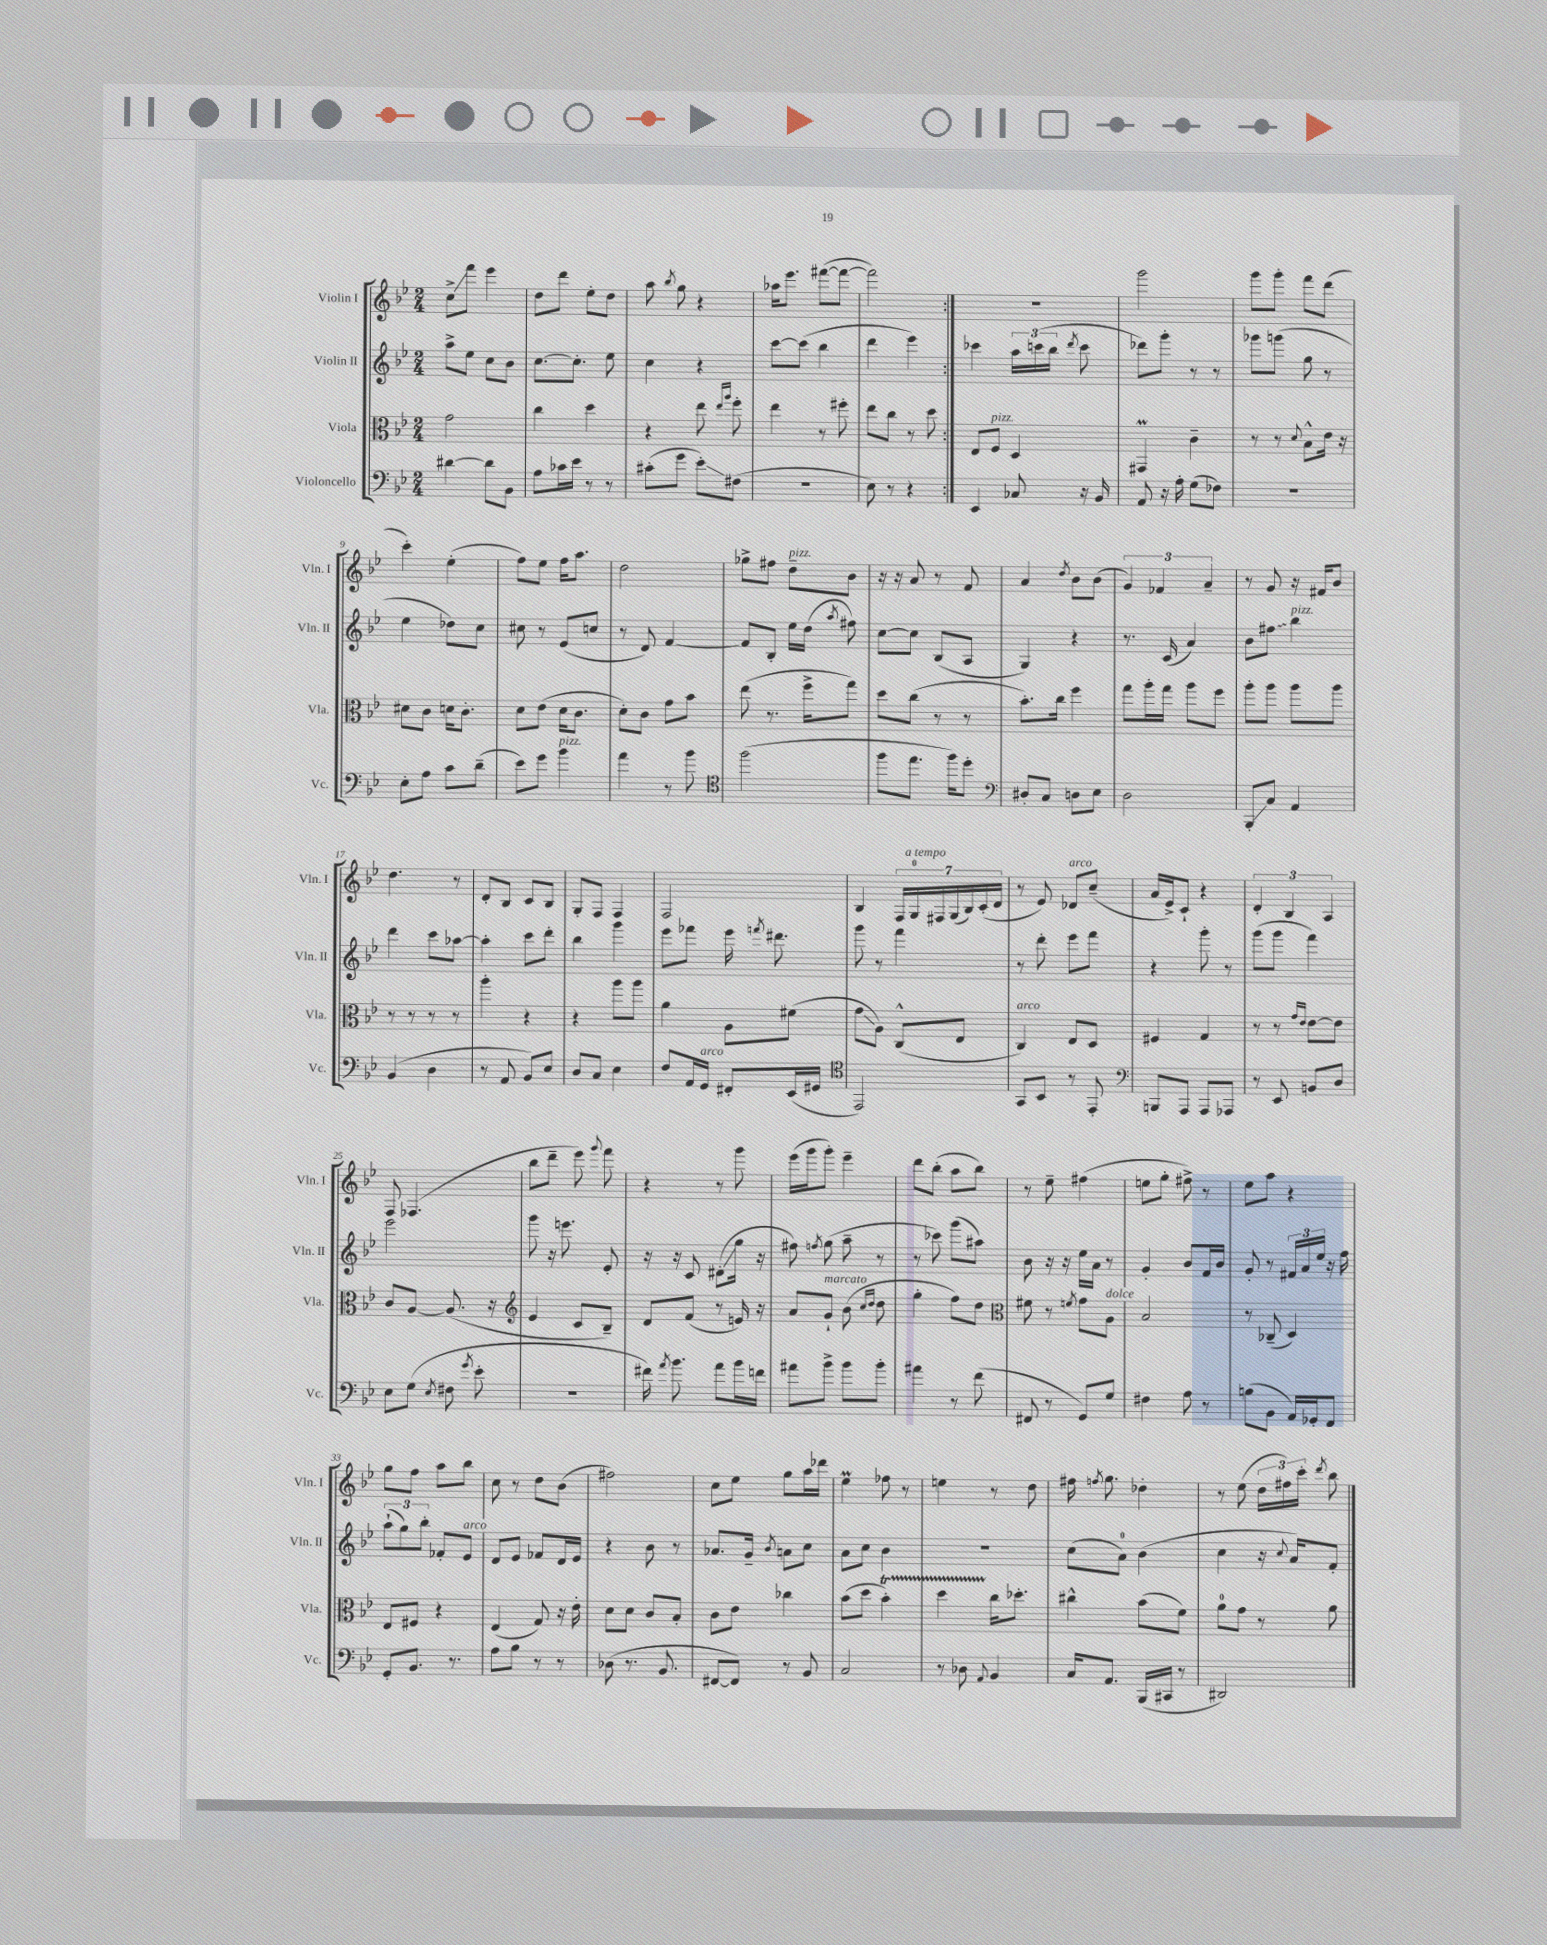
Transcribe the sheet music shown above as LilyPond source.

<<
\new StaffGroup <<
\new Staff = "s0" \with { instrumentName = "Violin I" shortInstrumentName = "Vln. I" } {
    \clef treble \key bes \major \numericTimeSignature \time 2/4
    \autoBeamOff \repeat volta 2 { c''8[->\glissando f'''8] ees'''4 |
    d''8[ d'''8] ees''8[-. d''8] |
    a''8 \acciaccatura { bes''8 } g''8 r4 |
    aes''16[ ees'''8.] fis'''8[~( fis'''8]~ |
    fis'''2) | }
    R2 |
    g'''2 |
    g'''8[ g'''8]-. f'''8[ d'''8]( |
    c'''4-.) ees''4-.( |
    f''8[) ees''8] f''16[ a''8.] |
    d''2 |
    ges''8[-> fis''8] d''8[--^\markup { \italic "pizz." } bes'8] |
    r16 r16 a'8 r8 f'8 |
    a'4 \acciaccatura { d''8 } bes'8[ bes'8]( |
    \tuplet 3/2 { g'4) fes'4 a'4-- } |
    r8 g'8 r16 fis'16[ bes'8] |
    d''4. r8 |
    d'8[-. bes8] c'8[ bes8] |
    g8[-. f8] f4 |
    f2 |
    bes4 \tuplet 7/4 { f16[ g16-0^\markup { \italic "a tempo" } fis16 g16( bes16) c'16-.( d'16] } |
    r8 ees'8) des'8[^\markup { \italic "arco" } c''8]--( |
    a'16[ ees'16->) c'8]-! r4 |
    \tuplet 3/2 { d'4-. bes4 a4 } |
    f8 fes4.( |
    bes''8[ d'''8]-- ees'''8) \appoggiatura { g'''8 } f'''8 |
    r4 r8 g'''8 |
    ees'''16[( g'''16 g'''8]-.) ees'''4-- |
    d'''8[ bes''8]-.( a''8[ bes''8]) |
    r8 ees''8-- fis''4( |
    e''8[ g''8]-. fis''8->) r8 |
    ees''8[ a''8] r4 |
    g''8[ f''8] a''8[ bes''8] |
    c''8 r8 d''8[ bes'8]( |
    fis''2) |
    c''8[ ees''8] g''8[ a''16 des'''16] |
    ees''4\prall fes''8 r8 |
    e''4 r8 d''8 |
    fis''16 \acciaccatura { f''8 } g''8. des''4-. |
    r8 ees''8( \tuplet 3/2 { d''16[ fis''16) c'''16]-. } \acciaccatura { d'''8 } bes''8 \bar "|." |
}
\new Staff = "s1" \with { instrumentName = "Violin II" shortInstrumentName = "Vln. II" } {
    \clef treble \key bes \major \numericTimeSignature \time 2/4
    \autoBeamOff \repeat volta 2 { a''8[-> ees''8] c''8[ bes'8] |
    c''8.[~ c''8.]-. ees''8 |
    c''4 r4 |
    c'''8[~ c'''8]( bes''4 |
    d'''4 ees'''4) | }
    ces'''4 \tuplet 3/2 { a''16[ c'''16( bes''16] } \acciaccatura { d'''8 } c'''8 |
    des'''8[) g'''8]-. r8 r8 |
    ges'''8[ g'''8]( g''8 r8 |
    ees''4 des''8[) c''8] |
    cis''8 r8 ees'8[( c''8] |
    r8 d'8) f'4~ |
    f'8[ bes8]-. ees''16[ d''16]( \acciaccatura { a''8 } fis''8) |
    c''8[~ c''8] bes8[( a8] |
    g4) r4 |
    r8. c'16( a'4) |
    bes'8[ \once \override Glissando.style = #'zigzag fis''8]\glissando bes''4^\markup { \italic "pizz." } |
    d'''4 c'''8[ aes''8]~ |
    aes''4-. c'''8[ d'''8]-. |
    bes''4 g'''4 |
    ees'''8[ fes'''8] ees'''16 \acciaccatura { f'''8 } dis'''8. |
    g'''8 r8 f'''4 |
    r8 d'''8-. ees'''8[ f'''8] |
    r4 g'''8-. r8 |
    g'''8[( g'''8] f'''4) |
    ees'''2 |
    g'''8 r16 e'''8. ees'8-. |
    r16 r16 c'8 dis'8[-.\glissando( g''16] r16 |
    fis''8) \acciaccatura { f''8 } g''8( a''8-- r8 |
    r8 ces'''8) g'''8[( ais''8]) |
    bes'8 r16 r16 ees''16[ a'16] r8 |
    g'4-. bes'8[ f'16 bes'16] |
    g'8-. r8 \tuplet 3/2 { fis'16[ a'16 ees''16] } r16 f''16 |
    \tuplet 3/2 { a''8[-!( g''8) bes''8]-. } fes'8[-. ees'8]^\markup { \italic "arco" } |
    d'8[ ees'8] fes'8[ d'16 ees'16] |
    r4 bes'8 r8 |
    aes'8.[ g'16]-- \acciaccatura { bes'8 } a'8[ c''8] |
    a'8[ c''8] bes'4 |
    r2 |
    c''8[( a'8]-0) bes'4( |
    c''4 r16 \appoggiatura { c''8 } a'16[) f'8]-. \bar "|." |
}
\new Staff = "s2" \with { instrumentName = "Viola" shortInstrumentName = "Vla." } {
    \clef alto \key bes \major \numericTimeSignature \time 2/4
    \autoBeamOff \repeat volta 2 { g'2 |
    c''4 d''4 |
    r4 ees''8 \grace { ees''16[ a''16] } f''8-. |
    ees''4 r8 fis''8-. |
    ees''8[ c''8] r8 d''8 | }
    ees8[ f8]^\markup { \italic "pizz." } d4 |
    gis,4\prall c'4-- |
    r8 r8 \appoggiatura { d'8 } bes8[-^ ees'16] r16 |
    dis'8[ c'8] d'16[ c'8.]-. |
    d'8[ ees'8]( d'16[ c'8.] |
    d'8[-.) c'8] g'8[ bes'8] |
    ees''8( r8. f''16[-> g''8]) |
    d''8[ c''8]( r8 r8 |
    bes'8.[-.) c''16] f''4 |
    g''8[ a''16-. g''16] a''8[ f''8] |
    a''8[-. a''8] a''8[ a''8] |
    r8 r8 r8 r8 |
    a''4-. r4 |
    r4 a''8[ a''8] |
    a'4 a8[ fis'8]( |
    g'8[\glissando a8]) c8[-^( ees8] |
    c4^\markup { \italic "arco" }) ees8[ d8] |
    fis4 g4 |
    r8 r8 \grace { g'16[ ees'16] } ees'8[~ ees'8] |
    c'8[ a8]~ a8.( r16 |
    \clef treble ees'4 c'8[ bes8]--) |
    d'8[ f'8]( r8 e'16) r16 |
    a'8[ g'8]-!^\markup { \italic "marcato" } bes'8( \grace { c''16[ d''16] } d''8 |
    g''4-. f''8[) d''8] |
    \clef alto fis'8 r8 \acciaccatura { f'8 } g'8[ a8]^\markup { \italic "dolce" } |
    bes2 |
    r8 ces8--( d4) |
    ees8[ fis8] r4 |
    ees4( g8) r16 ees'16-. |
    d'8[ d'8] c'8[ bes8]-. |
    c'8[ ees'8] ces''4 |
    bes'8[( d''8] bes'4-.\startTrillSpan) |
    d''4 c''16[\stopTrillSpan des''8.]-. |
    cis''4-^ bes'8[( f'8]) |
    a'8[-0 g'8] r8 a'8 \bar "|." |
}
\new Staff = "s3" \with { instrumentName = "Violoncello" shortInstrumentName = "Vc." } {
    \clef bass \key bes \major \numericTimeSignature \time 2/4
    \autoBeamOff \repeat volta 2 { dis'4~ dis'8[ bes,8] |
    a8[ ces'16 ees'16] r8 r8 |
    cis'8[-.( g'8] ees'8[-.\glissando) fis8]( |
    R2 |
    ees8) r8 r4 | }
    ees,4 ces8 r16 bes,16 |
    a,8 r16 a16-. g8[( fes8]) |
    R2 |
    ees8[-. a8] c'8[ d'8]--( |
    ees'8[) g'8] bes'4^\markup { \italic "pizz." } |
    a'4 r8 bes'8 |
    \clef tenor f''2( |
    f''8[ ees''8.] f''16[) d''8]-. |
    \clef bass dis8[-. c8] d8[ ees8] |
    d2 |
    bes,,8[-.\glissando c8] a,4 |
    bes,4( d4 |
    r8 a,8 bes,8[) ees8] |
    d8[ c8] ees4 |
    f8[ a,16 g,16]^\markup { \italic "arco" } fis,8[-. ees,16( gis,16] |
    \clef tenor ees,2) |
    g,8[ bes,8] r8 ees,8-. |
    \clef bass b,,8[ a,,8] a,,8[ aes,,8] |
    r8 ees,8 b,8[ d8] |
    ees8[ g8]( \acciaccatura { ees8 } fis8 \acciaccatura { g'8 } ees'8-. |
    r2 |
    fis'16) \acciaccatura { a'8 } bes'8. a'8[ bes'16 f'16] |
    ais'8[ bes'8]-> bes'8[ bes'8]-. |
    ais'4 r8 f'8( |
    fis,8 r8 g,8[) g8] |
    fis4 a8 r8 |
    b8[( bes,8] a,16[) ges,16-. f,8] |
    g,8[-. bes,8.] r8. |
    a8[ bes8] r8 r8 |
    des8( r8. bes,8. |
    fis,8[~ fis,8]) r8 bes,8 |
    c2 |
    r8 des8 \appoggiatura { a,8 } bes,4 |
    c16[ a,8.] bes,,16[( cis,16] r8 |
    dis,2) \bar "|." |
}
>>
>>
